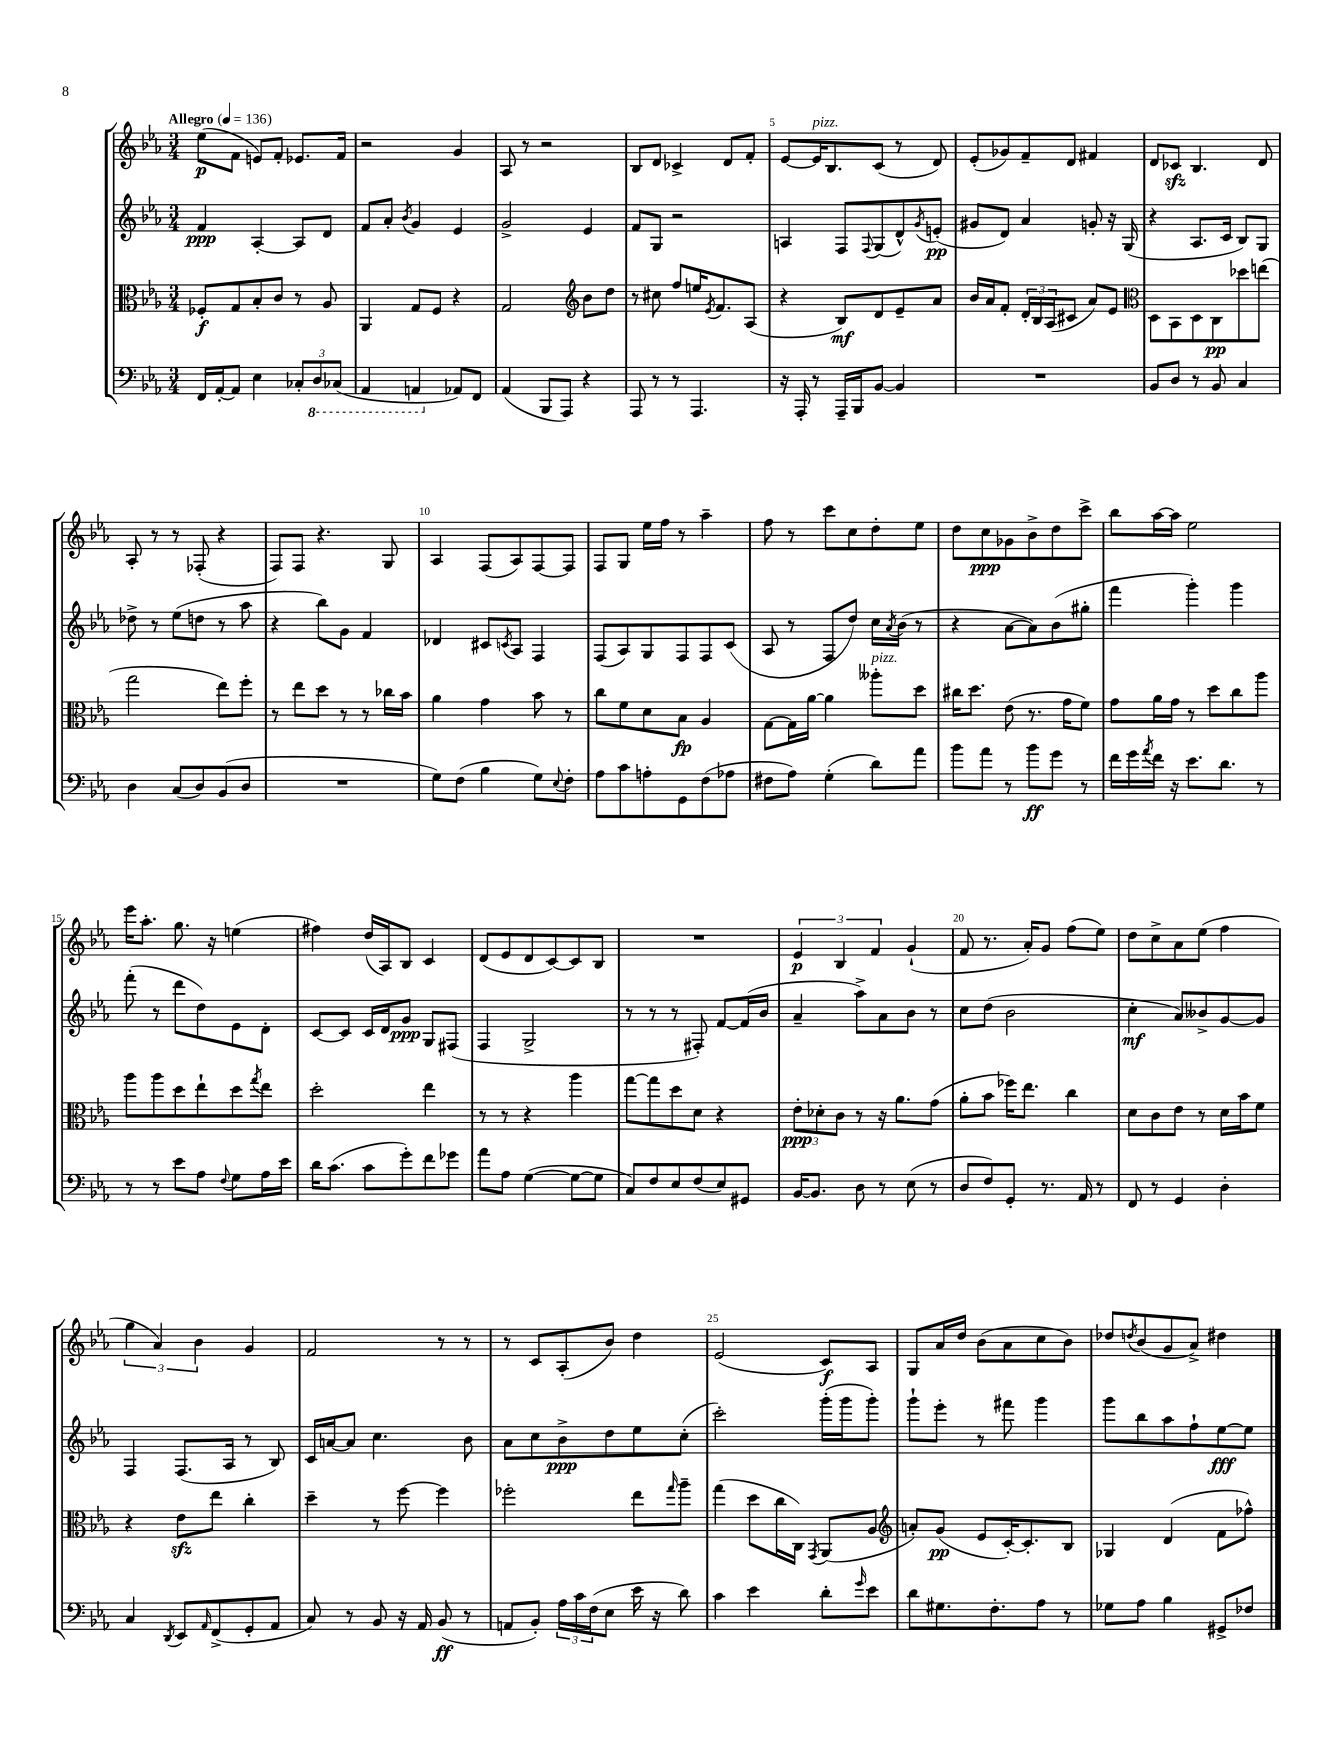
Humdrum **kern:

**kern	**dynam	**kern	**dynam	**kern	**dynam	**kern	**dynam
*part4	*part4	*part3	*part3	*part2	*part2	*part1	*part1
*staff4	*staff4	*staff3	*staff3	*staff2	*staff2	*staff1	*staff1
*clefF4	*	*clefC3	*	*clefG2	*	*clefG2	*
*k[b-e-a-]	*	*k[b-e-a-]	*	*k[b-e-a-]	*	*k[b-e-a-]	*
*M3/4	*	*M3/4	*	*M3/4	*	*M3/4	*
*MM136	*	*MM136	*	*MM136	*	*MM136	*
=1	=1	=1	=1	=1	=1	=1	=1
!	!	!	!	!	!	!LO:TX:a:B:t=Allegro	!
16FF/LL	.	8F-X'/L	f	4f/	ppp	(8ee-\L	p
[16AA-'/J	.	.	.	.	.	.	.
8AA-/J]	.	8G/	.	.	.	8f\J	.
4E-\	.	8B-'/	.	[4A-'/	.	8en/L)	.
.	.	8c/J	.	.	.	8f'/J	.
12C-X'/L	.	8r	.	8A-/L]	.	8.e-X/L	.
*8ba	*	*	*	*	*	*	*
12DD/	.	.	.	.	.	.	.
.	.	8A-/	.	8d/J	.	.	.
(12CC-X/J	.	.	.	.	.	.	.
.	.	.	.	.	.	16f/Jk	.
=2	=2	=2	=2	=2	=2	=2	=2
4AAA-/	.	4AA-/	.	8f/L	.	2r	.
.	.	.	.	8a-'/J	.	.	.
.	.	.	.	8qb-/	.	.	.
4AAAn/	.	8G/L	.	4g/	.	.	.
.	.	8F/J	.	.	.	.	.
*X8ba	*	*	*	*	*	*	*
8AA-X/L)	.	4r	.	4e-/	.	4g/	.
8FF/J	.	.	.	.	.	.	.
=3	=3	=3	=3	=3	=3	=3	=3
(4AA-/	.	2G/	.	2g^/	.	8A-/	.
.	.	.	.	.	.	8r	.
8BBB-/L	.	.	.	.	.	2r	.
8AAA-/J)	.	.	.	.	.	.	.
*	*	*clefG2	*	*	*	*	*
4r	.	8b-\L	.	4e-/	.	.	.
.	.	8dd\J	.	.	.	.	.
=4	=4	=4	=4	=4	=4	=4	=4
8AAA-/	.	8r	.	8f/L	.	8B-/L	.
8r	.	8cc#X\	.	8G/J	.	8d/J	.
8r	.	8ff/L	.	2r	.	4c-X^/	.
4.AAA-/	.	16een/K	.	.	.	.	.
.	.	8qe-/	.	.	.	.	.
.	.	8.f/	.	.	.	.	.
.	.	.	.	.	.	8d/L	.
.	.	(8A-/J	.	.	.	8f'/J	.
=5	=5	=5	=5	=5	=5	=5	=5
16r	.	4r	.	4An/	.	[8e-/L	.
16AAA-'/	.	.	.	.	.	.	.
!	!	!	!	!	!	!LO:TX:a:i:t=pizz.	!
8r	.	.	.	.	.	16e-/K]	.
.	.	.	.	.	.	8.B-/	.
16AAA-~/LL	.	8B-/L)	mf	8F/L	.	.	.
16BBB-/J	.	.	.	.	.	.	.
.	.	.	.	8qqF/	.	.	.
[8BB-/J	.	8d/	.	(8G/	.	(8c/J	.
4BB-/]	.	8e-~/	.	8d^^/)	.	8r	.
.	.	.	.	8qg/	.	.	.
.	.	8a-/J	.	(8en'/J	pp	8d/)	.
=6	=6	=6	=6	=6	=6	=6	=6
2.r	.	16b-/LL	.	8g#X/L	.	(8e-'/L	.
.	.	16a-/J	.	.	.	.	.
.	.	8f'/J	.	8d/J)	.	8g-X/)	.
.	.	24d'/LL	.	4a-/	.	8f~/	.
.	.	24B-/	.	.	.	.	.
.	.	(24A-/J	.	.	.	.	.
.	.	8c#X/J	.	.	.	8d/J	.
.	.	8a-/L)	.	8gn'/	.	4f#X/	.
.	.	8e-/J	.	16r	.	.	.
.	.	.	.	(16G/	.	.	.
=7	=7	=7	=7	=7	=7	=7	=7
*	*	*clefC3	*	*	*	*	*
8BB-/L	.	8D\L	.	4r	.	8d/L	.
8D/J	.	8BB-\	.	.	.	8c-Xzz/J	.
8r	.	8D\	.	8.A-/L	.	4.B-/	.
8BB-/	.	8C\	pp	.	.	.	.
.	.	.	.	16c/Jk	.	.	.
4C/	.	8dd-X\	.	8B-/L)	.	.	.
.	.	(8een\J	.	8G/J	.	8d/	.
!!LO:LB:g=z
=8	=8	=8	=8	=8	=8	=8	=8
4D\	.	2gg\	.	8dd-X^\	.	8A-'/	.
.	.	.	.	8r	.	8r	.
(8C/L	.	.	.	(8ee-\L	.	8r	.
8D/)	.	.	.	8ddn\J	.	(8F-X'/	.
(8BB-/	.	8ee-\L)	.	8r	.	4r	.
8D/J	.	8ff'\J	.	8aa-\	.	.	.
=9	=9	=9	=9	=9	=9	=9	=9
2.r	.	8r	.	4r	.	8F/L)	.
.	.	8ee-\L	.	.	.	8F/J	.
.	.	8dd\J	.	8bb-\L)	.	4.r	.
.	.	8r	.	8g\J	.	.	.
.	.	8r	.	4f/	.	.	.
.	.	16cc-X\LL	.	.	.	8G/	.
.	.	16b-\JJ	.	.	.	.	.
=10	=10	=10	=10	=10	=10	=10	=10
8G\L)	.	4a-\	.	4d-X/	.	4A-/	.
(8F\J	.	.	.	.	.	.	.
4B-\	.	4g\	.	8c#X/L	.	(8F/L	.
.	.	.	.	8qcn/	.	.	.
.	.	.	.	8A-/J	.	8A-/)	.
8G\L)	.	8b-\	.	4F/	.	[8F/	.
8qqE-/	.	.	.	.	.	.	.
8F'\J	.	8r	.	.	.	8F/J]	.
=11	=11	=11	=11	=11	=11	=11	=11
8A-\L	.	8cc\L	.	(8F/L	.	8F/L	.
8c\	.	8f\	.	8A-/)	.	8G/J	.
8An'\	.	8d\	.	8G/	.	16ee-\LL	.
.	.	.	.	.	.	16ff\JJ	.
8GG\	.	8B-\J	fp	8F/	.	8r	.
(8F\	.	4A-/	.	8F/	.	4aa-~\	.
8A-X\J	.	.	.	(8c/J	.	.	.
=12	=12	=12	=12	=12	=12	=12	=12
8F#X\L	.	[8G\L	.	8A-/	.	8ff\	.
8A-\J)	.	16G\L]	.	8r	.	8r	.
.	.	[16a-\JJ	.	.	.	.	.
(4G'\	.	4a-\]	.	8F/L	.	8ccc\L	.
.	.	.	.	8dd/J)	.	8cc\	.
!	!	!LO:TX:a:i:t=pizz.	!	!	!	!	!
8d\L)	.	8aa--X'\L	.	16cc\LL	.	8dd'\	.
.	.	.	.	8qa-/	.	.	.
.	.	.	.	(16b-\JJ	.	.	.
8a-\J	.	8dd\J	.	8r	.	8ee-\J	.
=13	=13	=13	=13	=13	=13	=13	=13
8b-\L	.	16cc#X\KL	.	4r	.	8dd\L	.
.	.	8.dd\J	.	.	.	.	.
8a-\J	.	.	.	.	.	8cc\	ppp
8r	.	(8e-\	.	[8a-\L	.	8g-X\	.
8b-\L	ff	8.r	.	8a-\])	.	8b-^\	.
8g\J	.	.	.	(8b-\	.	8dd\	.
.	.	16g\KL	.	.	.	.	.
8r	.	8f\J)	.	8gg#X'\J	.	8ccc^\J	.
=14	=14	=14	=14	=14	=14	=14	=14
16f\LL	.	8g\L	.	4fff\	.	8bb-\L	.
16g\	.	.	.	.	.	.	.
8qa-/	.	.	.	.	.	.	.
16f\JJ	.	16a-\L	.	.	.	[16aa-\L	.
16r	.	16g\JJ	.	.	.	16aa-\JJ]	.
8.e-\L	.	8r	.	4ggg'\)	.	2ee-\	.
.	.	8dd\L	.	.	.	.	.
8.d\J	.	.	.	.	.	.	.
.	.	8cc\	.	4ggg\	.	.	.
8r	.	8aa-\J	.	.	.	.	.
!!LO:LB:g=z
=15	=15	=15	=15	=15	=15	=15	=15
8r	.	8aa-\L	.	(8fff'\	.	16eee-\KL	.
.	.	.	.	.	.	8.aa-'\J	.
8r	.	8aa-\	.	8r	.	.	.
8e-\L	.	8dd\	.	8ddd\L	.	8.gg\	.
8A-\J	.	8ee-`\	.	8dd\)	.	.	.
.	.	.	.	.	.	16r	.
8qqF/	.	.	.	.	.	.	.
8G\L	.	8dd\	.	8e-\	.	(4een\	.
.	.	8qgg/	.	.	.	.	.
16A-\L	.	8ee-\J	.	8d'\J	.	.	.
16e-\JJ	.	.	.	.	.	.	.
=16	=16	=16	=16	=16	=16	=16	=16
16d\KL	.	2dd'\	.	[8c/L	.	4ff#X\)	.
(8.c\J	.	.	.	.	.	.	.
.	.	.	.	8c/J]	.	.	.
8c\L	.	.	.	16c/LL	.	(16dd/LL	.
.	.	.	.	16d/J	.	16A-/J)	.
8g'\)	.	.	.	8g/J	ppp	8B-/J	.
8f\	.	4ee-\	.	8G/L	.	4c/	.
8g-X\J	.	.	.	(8F#X/J	.	.	.
=17	=17	=17	=17	=17	=17	=17	=17
8a-\L	.	8r	.	4F/	.	(8d/L	.
8A-\J	.	8r	.	.	.	8e-/	.
([4G\	.	4r	.	2G^/	.	8d/	.
.	.	.	.	.	.	[8c/)	.
8G\L_	.	4aa-\	.	.	.	8c/]	.
8G\J]	.	.	.	.	.	8B-/J	.
=18	=18	=18	=18	=18	=18	=18	=18
8C/L)	.	[8gg\L	.	8r	.	2.r	.
8F/	.	8gg\]	.	8r	.	.	.
8E-/	.	8dd\	.	8r	.	.	.
(8F/	.	8d\J	.	8F#X'/)	.	.	.
8E-/)	.	4r	.	[8f/L	.	.	.
8GG#X/J	.	.	.	(16f/L]	.	.	.
.	.	.	.	16b-/JJ	.	.	.
=19	=19	=19	=19	=19	=19	=19	=19
[16BB-/KL	.	12e-'\L	ppp	4a-~/	.	6e-/	p
8.BB-/J]	.	.	.	.	.	.	.
.	.	12d-X'\	.	.	.	.	.
.	.	12c\J	.	.	.	6B-/	.
8D\	.	8r	.	8aa-^\L)	.	.	.
.	.	.	.	.	.	6f/	.
8r	.	16r	.	8a-\	.	.	.
.	.	8.a-\L	.	.	.	.	.
(8E-\	.	.	.	8b-\J	.	(4g`/	.
8r	.	(8g\J	.	8r	.	.	.
=20	=20	=20	=20	=20	=20	=20	=20
8D/L	.	8a-'\L	.	8cc\L	.	8f/	.
8F/)	.	8b-\J	.	(8dd\J	.	8.r	.
8GG'/J	.	16ff-X\KL)	.	2b-\	.	.	.
.	.	8.ee-\J	.	.	.	16a-'/KL)	.
8.r	.	.	.	.	.	8g/J	.
.	.	4cc\	.	.	.	(8ff\L	.
16AA-/	.	.	.	.	.	.	.
8r	.	.	.	.	.	8ee-\J)	.
=21	=21	=21	=21	=21	=21	=21	=21
8FF/	.	8d\L	.	4cc'\	mf	8dd\L	.
8r	.	8c\	.	.	.	8cc^\	.
4GG/	.	8e-\J	.	8a-/L)	.	8a-\	.
.	.	8r	.	8b--X^/	.	(8ee-\J	.
4D'\	.	16d\LL	.	[8g/	.	4ff\	.
.	.	16b-\J	.	.	.	.	.
.	.	8f\J	.	8g/J]	.	.	.
!!LO:LB:g=z
=22	=22	=22	=22	=22	=22	=22	=22
4C/	.	4r	.	4F/	.	6gg\	.
.	.	.	.	.	.	6a-/)	.
8qDD/	.	.	.	.	.	.	.
8EE-/L	.	8e-zz\L	.	(8.F/L	.	.	.
.	.	.	.	.	.	6b-\	.
16qqAA-/	.	.	.	.	.	.	.
(8FF^/	.	8ee-\J	.	.	.	.	.
.	.	.	.	16A-/Jk	.	.	.
8GG'/	.	4cc'\	.	8r	.	4g/	.
8AA-/J	.	.	.	8B-/)	.	.	.
=23	=23	=23	=23	=23	=23	=23	=23
8C/)	.	4dd~\	.	16c/LL	.	2f/	.
.	.	.	.	[16an/J	.	.	.
8r	.	.	.	8a/J]	.	.	.
8BB-/	.	8r	.	4.cc\	.	.	.
16r	.	[8ff\	.	.	.	.	.
16AA-/	.	.	.	.	.	.	.
(8BB-/	ff	4ff\]	.	.	.	8r	.
8r	.	.	.	8b-\	.	8r	.
=24	=24	=24	=24	=24	=24	=24	=24
8AAn/L	.	2ff-X'\	.	8a-\L	.	8r	.
8BB-'/J)	.	.	.	8cc\	.	8c/L	.
24A-\LL	.	.	.	8b-^\	ppp	(8A-'/	.
24c\	.	.	.	.	.	.	.
(24F\J	.	.	.	.	.	.	.
8E-\J	.	.	.	8dd\	.	8b-/J)	.
16e-\	.	8ee-\L	.	8ee-\	.	4dd\	.
16r	.	.	.	.	.	.	.
.	.	16qqgg/	.	.	.	.	.
8d\)	.	8aa-~\J	.	(8cc'\J	.	.	.
=25	=25	=25	=25	=25	=25	=25	=25
4c\	.	(4gg\	.	2ccc'\)	.	(2e-/	.
4e-\	.	8dd\L	.	.	.	.	.
.	.	16cc\L	.	.	.	.	.
.	.	16C\JJ)	.	.	.	.	.
.	.	8qGG/	.	.	.	.	.
8d'\L	.	(8AA-/L	.	(16ggg'\LL	.	8c/L)	f
.	.	.	.	16ggg\J	.	.	.
16qqg/	.	.	.	.	.	.	.
8e-\J	.	8A-/J	.	8ggg'\J)	.	8A-/J	.
=26	=26	=26	=26	=26	=26	=26	=26
*	*	*clefG2	*	*	*	*	*
8d\L	.	8an'/L)	.	8ggg`\L	.	8G/L	.
8.G#X\	.	(8g/J	pp	8eee-'\J	.	16a-/L	.
.	.	.	.	.	.	16dd/JJ	.
.	.	8e-/L	.	8r	.	(8b-\L	.
8.F'\	.	.	.	.	.	.	.
.	.	[16c'/K)	.	8fff#X\	.	8a-\	.
.	.	8.c'/]	.	.	.	.	.
8A-\J	.	.	.	4ggg\	.	8cc\	.
8r	.	8B-/J	.	.	.	8b-\J)	.
=27	=27	=27	=27	=27	=27	=27	=27
8G-X\L	.	4G-X/	.	8ggg\L	.	8dd-X/L	.
.	.	.	.	.	.	8qddn/	.
8A-\J	.	.	.	8bb-\	.	(8b-/	.
4B-\	.	(4d/	.	8aa-\	.	8g/	.
.	.	.	.	8ff`\	.	8a-^/J)	.
8GG#X^/L	.	8f\L	.	[8ee-\	fff	4dd#X\	.
8F-X/J	.	8ff-X^^\J)	.	8ee-\J]	.	.	.
==	==	==	==	==	==	==	==
*-	*-	*-	*-	*-	*-	*-	*-
